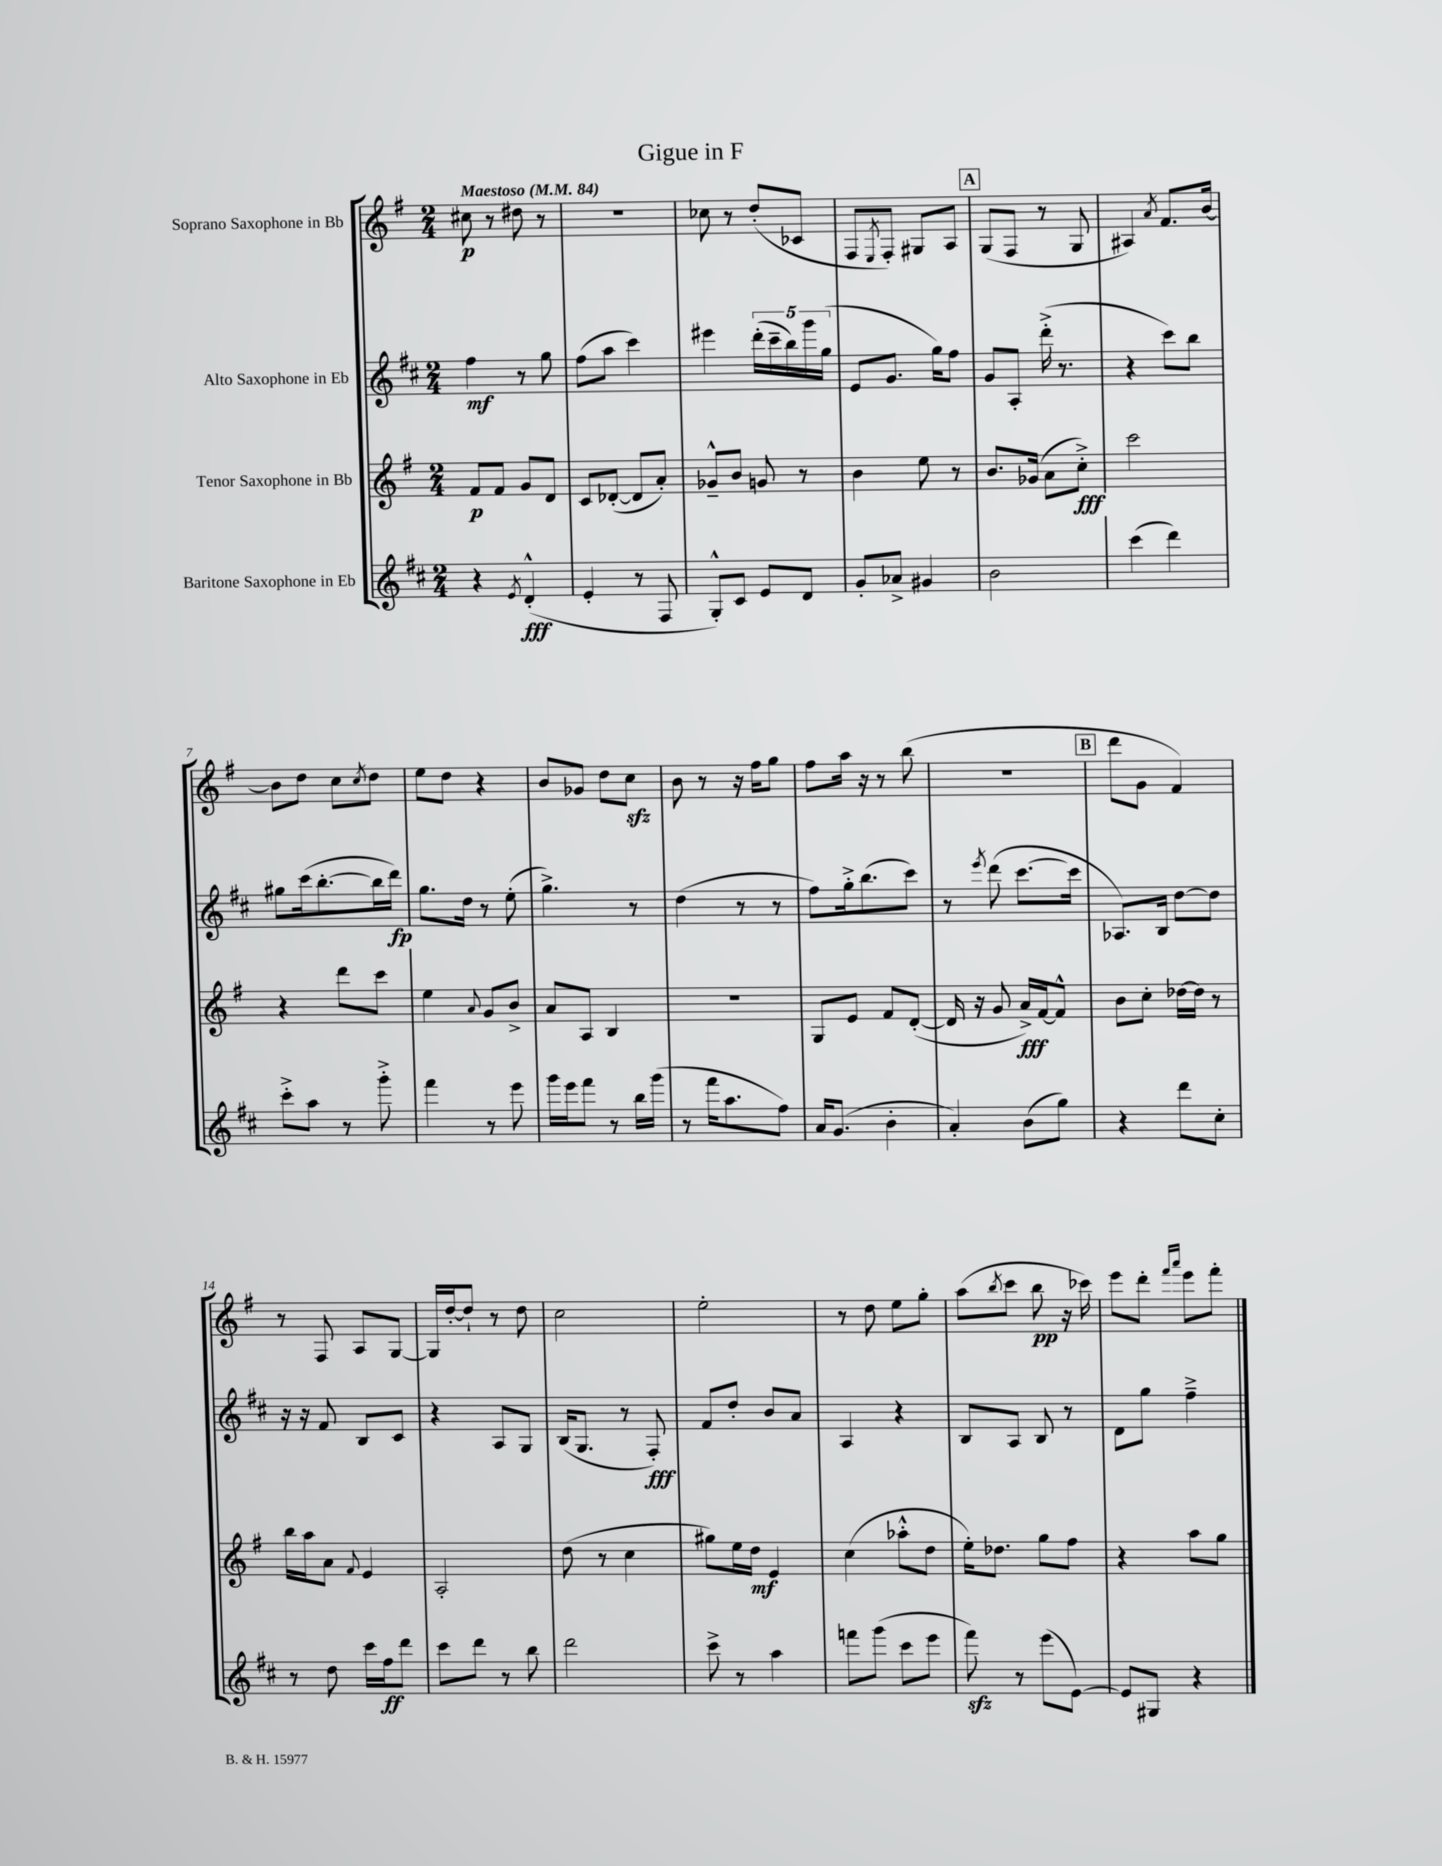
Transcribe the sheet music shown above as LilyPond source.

\header { title = "Gigue in F" }
<<
\new StaffGroup <<
\new Staff = "s0" \with { instrumentName = "Soprano Saxophone in Bb" } {
    \clef treble \key g \major \numericTimeSignature \time 2/4 \tempo "Maestoso" 4 = 84
    cis''8\p r8 dis''8 r8 |
    R2 |
    ces''8 r8 d''8-.( ces'8 |
    fis8 \acciaccatura { e8 } fis8-.) gis8 a8 |
    \mark \markup { \box "A" } g8( fis8 r8 g8 |
    ais4) \acciaccatura { a'8 } fis'8. b'16~ |
    b'8 d''8 c''8 \acciaccatura { c''8 } d''8 |
    e''8 d''8 r4 |
    b'8 ges'8 d''8 c''8\sfz |
    b'8 r8 r16 fis''16 g''8 |
    fis''8 a''16 r16 r8 b''8( |
    r2 |
    \mark \markup { \box "B" } d'''8 g'8 fis'4) |
    r8 fis8 a8 g8~ |
    g16 d''16~-. d''8-! r8 d''8 |
    c''2 |
    e''2-. |
    r8 d''8 e''8 g''8-. |
    a''8( \acciaccatura { b''8 } c'''8 b''8\pp r16 ces'''16) |
    e'''8 d'''8-. \grace { fis'''16 a'''16 } e'''8 fis'''8-. \bar "|." |
}
\new Staff = "s1" \with { instrumentName = "Alto Saxophone in Eb" } {
    \clef treble \key d \major \numericTimeSignature \time 2/4
    fis''4\mf r8 g''8 |
    fis''8( a''8 cis'''4) |
    eis'''4 \tuplet 5/4 { d'''16-.( cis'''16-- b''16) g'''16 g''16( } |
    e'8 g'8. g''16) fis''8 |
    \mark \markup { \box "A" } g'8 a8-. d'''16-.->( r8. |
    r4 cis'''8) b''8 |
    gis''8 cis'''16( b''8.~-. b''16 d'''16\fp) |
    g''8. d''16 r8 e''8-.( |
    g''4.->) r8 |
    d''4( r8 r8 |
    fis''8) g''16-.-> b''8.( cis'''8) |
    r8 \acciaccatura { e'''8 } d'''8( cis'''8.~ cis'''16 |
    \mark \markup { \box "B" } aes8.) b16 d''8~ d''8 |
    r16 r16 fis'8 b8 cis'8 |
    r4 a8 g8 |
    b16( g8. r8 fis8-.\fff) |
    fis'8 d''8-. b'8 a'8 |
    a4 r4 |
    b8 a8 b8 r8 |
    d'8 g''8 fis''4---> \bar "|." |
}
\new Staff = "s2" \with { instrumentName = "Tenor Saxophone in Bb" } {
    \clef treble \key g \major \numericTimeSignature \time 2/4
    fis'8\p fis'8 g'8 d'8 |
    c'8 des'8~-.( des'8 a'8-.) |
    ges'8---^ b'8 g'8 r8 |
    b'4 e''8 r8 |
    \mark \markup { \box "A" } b'8. ges'16( a'8 c''8-.->\fff) |
    c'''2 |
    r4 d'''8 c'''8 |
    e''4 \appoggiatura { a'8 } g'8 b'8-> |
    a'8 a8 b4 |
    R2 |
    g8 e'8 fis'8 d'8~-.( |
    d'16 r16 g'8 a'16->\fff) fis'16~ fis'8-^ |
    \mark \markup { \box "B" } b'8 c''8-. des''16~ des''16 r8 |
    b''16 a''16 a'8 \appoggiatura { fis'8 } e'4 |
    a2-. |
    d''8( r8 c''4 |
    gis''8) e''16 d''16\mf e'4 |
    c''4( aes''8-.-^ d''8 |
    e''16-.) des''8. g''8 fis''8 |
    r4 a''8 g''8 \bar "|." |
}
\new Staff = "s3" \with { instrumentName = "Baritone Saxophone in Eb" } {
    \clef treble \key d \major \numericTimeSignature \time 2/4
    r4 \acciaccatura { e'8 } d'4-.-^\fff( |
    e'4-. r8 fis8 |
    g8-.-^) cis'8 e'8 d'8 |
    g'8-. aes'8-> gis'4 |
    \mark \markup { \box "A" } b'2 |
    cis'''4( d'''4) |
    cis'''8-.-> a''8 r8 g'''8-.-> |
    fis'''4 r8 e'''8 |
    g'''16 e'''16 fis'''8 r8 b''16 g'''16( |
    r8 fis'''16 a''8. fis''8) |
    a'16 g'8.( b'4-. |
    a'4-.) b'8( g''8) |
    \mark \markup { \box "B" } r4 d'''8 cis''8-. |
    r8 d''8 cis'''16 fis''16\ff d'''8 |
    cis'''8 d'''8 r8 b''8 |
    d'''2 |
    cis'''8-> r8 a''4 |
    f'''8 g'''8( cis'''8 e'''8 |
    fis'''8\sfz) r8 e'''8( e'8~) |
    e'8 gis8 r4 \bar "|." |
}
>>
>>
